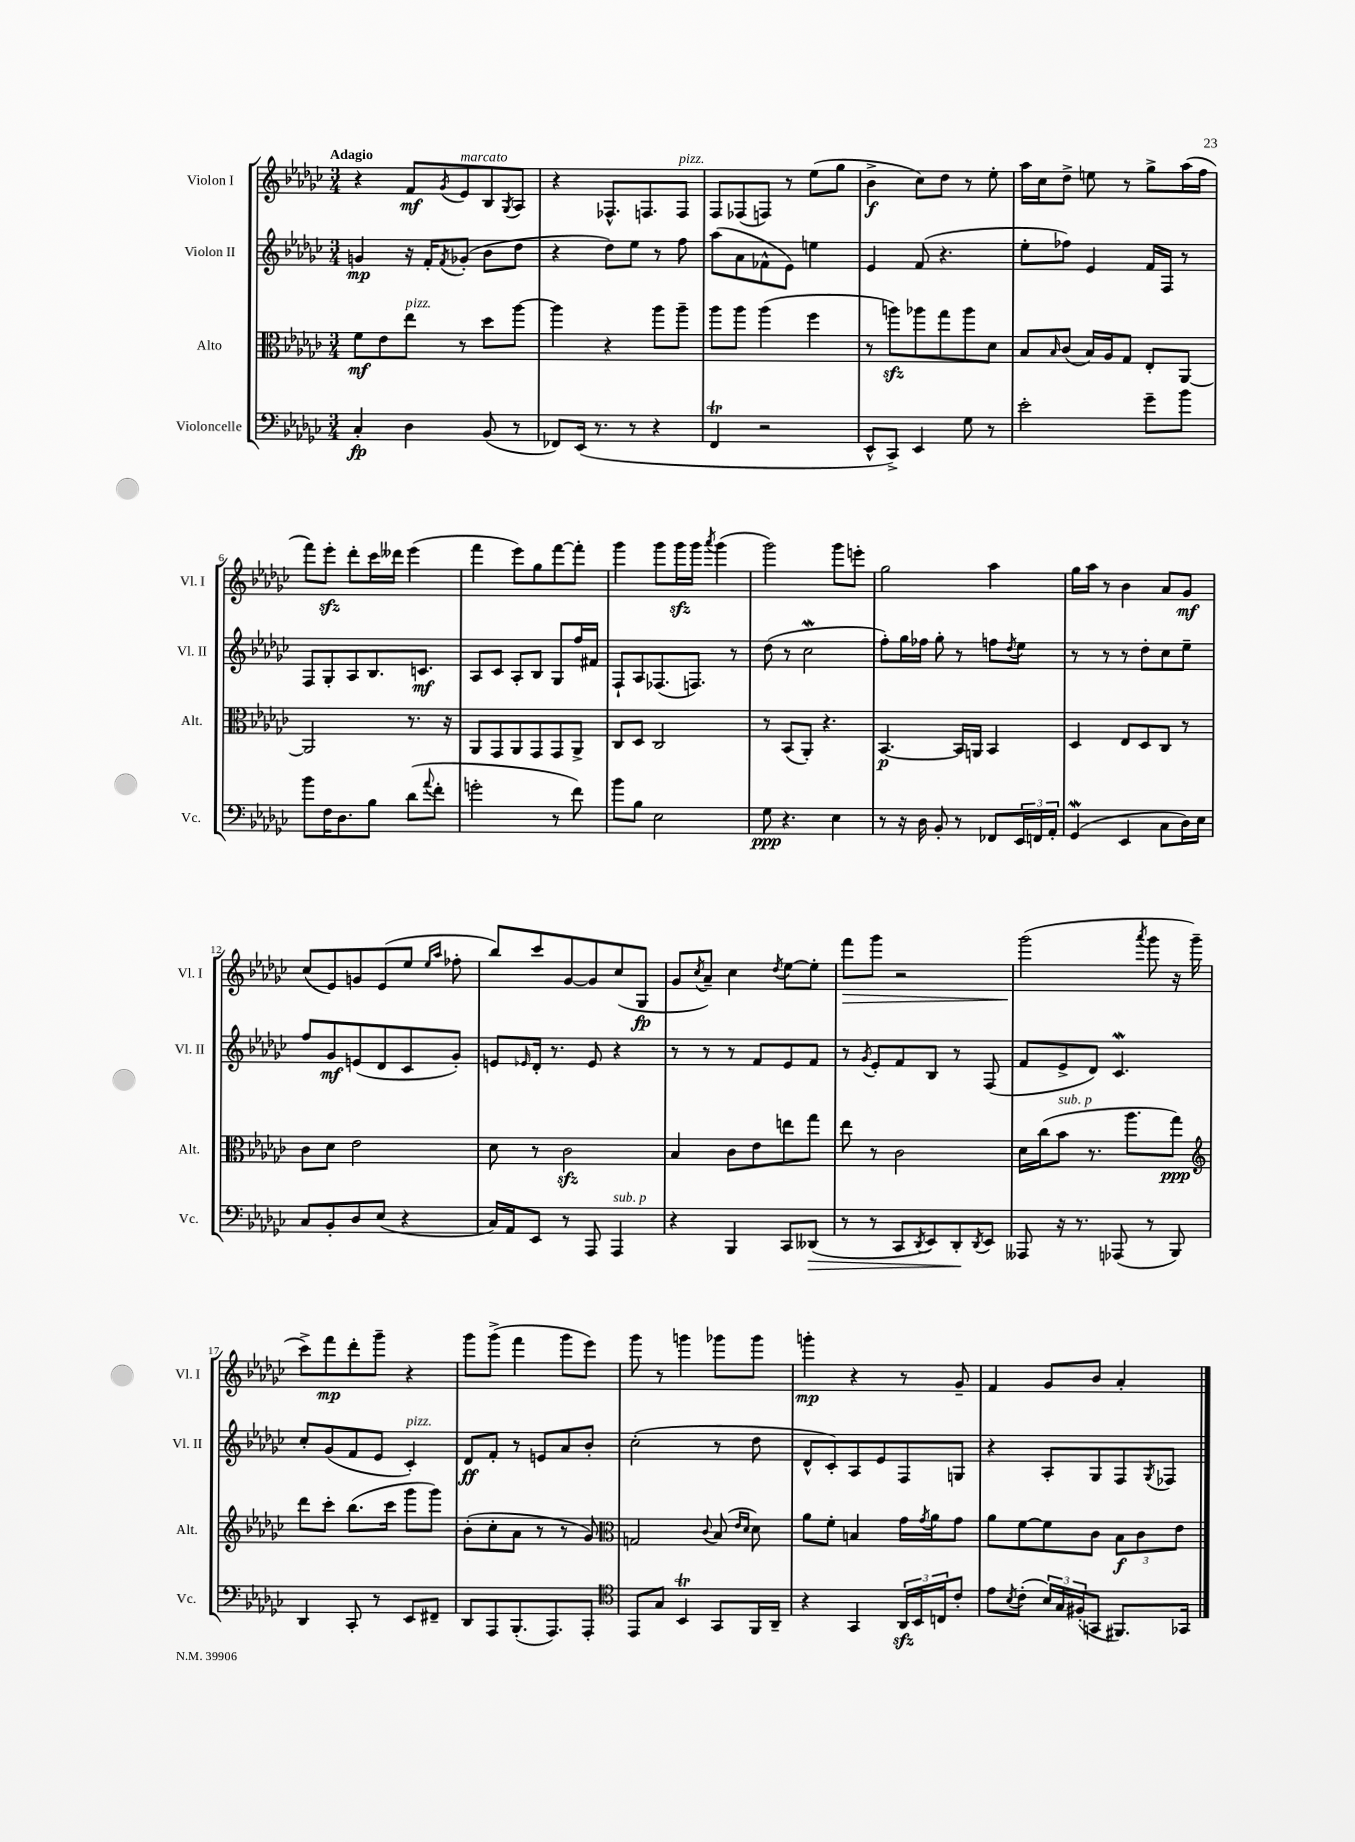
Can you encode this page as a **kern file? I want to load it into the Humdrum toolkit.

**kern	**kern	**kern	**kern
*staff4	*staff3	*staff2	*staff1
*clefF4	*clefC3	*clefG2	*clefG2
*k[b-e-a-d-g-c-]	*k[b-e-a-d-g-c-]	*k[b-e-a-d-g-c-]	*k[b-e-a-d-g-c-]
*M3/4	*M3/4	*M3/4	*M3/4
4C-'/	8f\L	4g/	4r
.	8e-\	.	.
4D-\	8ee-\J	16r	8f/L
.	.	16f'/LK	.
.	.	8qf/	8qg-/
.	8r	(8g-'/J	8e-/
(8BB-/	8dd-\L	8b-\L	8B-/
.	.	.	8qG-/
8r	[8aa-\J	8dd-\J	8A-/J
=	=	=	=
8FF-/L)	4aa-\]	4r	4r
(16EE-/Jk	.	.	.
8.r	.	.	.
.	4r	8dd-\L)	8.F-^^/L
8r	.	8ee-\J	.
.	.	.	8.F/
4r	8aa-\L	8r	.
.	8aa-~\J	8ff\	8F/J
=	=	=	=
4FF/	8aa-\L	(8aa-\L	8F/L
.	8aa-\J	8a-\	(8F-/
2r	(4aa-\	8f-^^\	8F/J)
.	.	8e-\J)	8r
.	4ff\	4ee\	(8ee-\L
.	.	.	8gg-\J
=	=	=	=
8EE-^^/L	8r	4e-/	4b-^\
8CC-^/J)	8aa\L)	.	.
4EE-/	8aa-\	(8f/	8cc-\L)
.	8gg-\	4.r	8dd-\J
8G-\	8aa-\	.	8r
8r	8d-\J	.	8ee-'\
=	=	=	=
2e-'\	8B-/L	8ee-'\L	16aa-\LL
.	.	.	16cc-\J
.	16qqB-/	.	.
.	(8c-/J	8ff-\J)	8dd-^\J
.	16B-/LL)	4e-/	8ee\
.	16A-/J	.	.
.	8G-/J	.	8r
8g-~\L	8E-'/L	16f/LL	8gg-^\L
.	.	16F/JJ	.
8b-\J	[8AA-/J	8r	(16aa-\L
.	.	.	16ff\JJ
=	=	=	=
8b-\L	2AA-/]	8F/L	8fff\L)
16F\K	.	8G-'/	8eee-'\J
8.D-\	.	.	.
.	.	8A-/	8ddd-'\L
8B-\J	.	8.B-/	16ccc-\L
.	.	.	16ddd--\JJ
(8d-\L	8.r	.	(4eee-\
.	.	8.c/J	.
8qqa-/	.	.	.
8f'\J	.	.	.
.	16r	.	.
=	=	=	=
2g'\	8AA-/L	8A-/L	4fff\
.	8GG-/	8c-/J	.
.	8AA-/	8A-'/L	8eee-\L)
.	8GG-/	8B-/J	8gg-\
8r	8GG-/	8G-/L	[8fff\
8f\)	8AA-^/J	16ff/L	8fff'\]J
.	.	16f#/JJ	.
=	=	=	=
8b-\L	8C-/L	8F`/L	4ggg-\
8B-\J	8D-/J	8A-/	.
2E-\	2C-/	(8.F-/	8ggg-\L
.	.	.	16ggg-\L
.	.	8.F/J)	16ggg-\JJ
.	.	.	8qaaa-/
.	.	.	(4ggg-\
.	.	8r	.
=	=	=	=
8G-\	8r	(8dd-\	2ggg-\)
4.r	(8BB-/L	8r	.
.	8AA-'/J)	2cc-\	.
.	4.r	.	.
4E-\	.	.	8ggg-\L
.	.	.	8eee'\J
=	=	=	=
8r	[4.BB-/	8ff'\L)	2gg-\
16r	.	16gg-\L	.
16D-\	.	16ff-\JJ	.
8BB-'/	.	8gg-'\	.
8r	16BB-/]LL	8r	.
.	16AA/JJ	.	.
8FF-/L	4BB-/	8ff\L	4aa-\
.	.	8qdd-/	.
24EE-/L	.	8ee-\J	.
24FF/	.	.	.
24AA-'/JJ	.	.	.
=	=	=	=
(4GG-/	4D-/	8r	16gg-\LL
.	.	.	16aa-\JJ
.	.	8r	8r
4EE-/	8E-/L	8r	4b-\
.	8D-/	8dd-'\L	.
8C-\L	8C-/J	8cc-\	8a-/L
16D-\L)	8r	8ee-~\J	8g-/J
16E-\JJ	.	.	.
=	=	=	=
8C-/L	8c-\L	8ff/L	(8cc-/L
8BB-'/	8d-\J	8g-/	8e-/)
8D-/	2e-\	(8e/	8g/
(8E-/J	.	8d-/	(8e-/
4r	.	8c-/	8ee-/J
.	.	.	16qqee-/LL
.	.	.	16qqaa-/JJ
.	.	8g-'/J)	8ff-'\
=	=	=	=
16C-/LL)	8d-\	8e/L	8bb-/L)
16AA-/J	.	.	.
.	.	16qqe-/	.
8EE-/J	8r	16d-'/Jk	8ccc-/
.	.	8.r	.
8r	2c-\	.	[8g-/
8AAA-/	.	8e-/	8g-/]
4AAA-/	.	4r	(8cc-/
.	.	.	8G-/J
=	=	=	=
4r	4B-/	8r	8g-/L
.	.	.	8qcc-/
.	.	8r	8a-~/J)
4BBB-/	8c-\L	8r	4cc-\
.	8e-\	8f/L	.
.	.	.	8qdd-/
8CC-/L	8ee\	8e-/	[8ee-\L
(8DD--/J	8gg-\J	8f/J	8ee-'\]J
=	=	=	=
8r	8ee-\	8r	8fff\L
.	.	8qg-/	.
8r	8r	8e-'/L	8ggg-\J
8CC-/L	2c-\	8f/	2r
8qDD-/	.	.	.
8EE-/)	.	8B-/J	.
8DD-'/	.	8r	.
8qDD-/	.	.	.
8EE-/J	.	(8F/	.
=	=	=	=
8AAA--/	16d-\LL	8f/L	(2ggg-\
.	(16cc-\J	.	.
16r	8b-\J	8e-^/	.
8.r	.	.	.
.	8.r	8d-/J)	.
(8AAA-/	.	4.c-/	.
.	8.aa-\L	.	.
.	.	.	8qaaa-/
8r	.	.	8ggg-\
8BBB-/)	8gg-\J)	.	16r
.	.	.	16ggg-~\
=	=	=	=
*	*clefG2	*	*
4DD-/	8ddd-\L	8cc-'/L	8ccc-^\L)
.	8ccc-'\J	(8g-/	8fff\
8CC-'/	(8.bb-\L	8f/	8ddd-'\
8r	.	8e-/J	8ggg-~\J
.	16ccc-\Jk	.	.
8EE-/L	8ggg-\L	4c-'/)	4r
8FF#~/J	8ggg-\J)	.	.
=	=	=	=
8DD-/L	(8b-'\L	8d-/L	8ggg-\L
8AAA-/	8cc-'\	8f'/J	(8ggg-^\J
(8.BBB-'/	8a-\J	8r	4fff\
.	8r	8e/L	.
8.AAA-/)	.	.	.
.	8r	8a-/	8ggg-\L
8AAA-'/J	8g-/)	8b-'/J	8eee-\J)
=	=	=	=
*clefC4	*clefC3	*	*
8EE-/L	2G/	(2cc-'\	8ggg-\
8G-/J	.	.	8r
4BB-/	.	.	4ggg\
.	8qqc-/	.	.
8GG-/L	(8B-/	8r	8ggg-\L
.	16qqe-/LL	.	.
.	16qqd-/JJ	.	.
16FF/L	8d-\)	8dd-\	8ggg-\J
16AA-~/JJ	.	.	.
=	=	=	=
4r	8a-\L	8d-^^/L	4ggg'\
.	8f'\J	8c-'/)	.
4GG-/	4B/	8A-/	4r
.	.	8e-/	.
24AA-/LL	16g-\LL	8F/	8r
24BB-/	.	.	.
.	8qg-/	.	.
.	16a-\J	.	.
24C/J	.	.	.
8c-'/J	8g-\J	8G/J	8g-~/
=	=	=	=
8e-\L	8a-\L	4r	4f/
8qB-/	.	.	.
(8c-'\J	[8f\	.	.
24B-/LL)	8f\]	8A-'/L	8g-/L
24G-/	.	.	.
(24F#'/J	.	.	.
8GG/J	8c-\J	8G-/	8b-/J
8.FF#/L)	12B-\L	8F/	4a-'/
.	12c-\	.	.
.	.	8qG-/	.
.	.	8F-/J	.
.	12e-\J	.	.
16GG-/Jk	.	.	.
==	==	==	==
*-	*-	*-	*-
